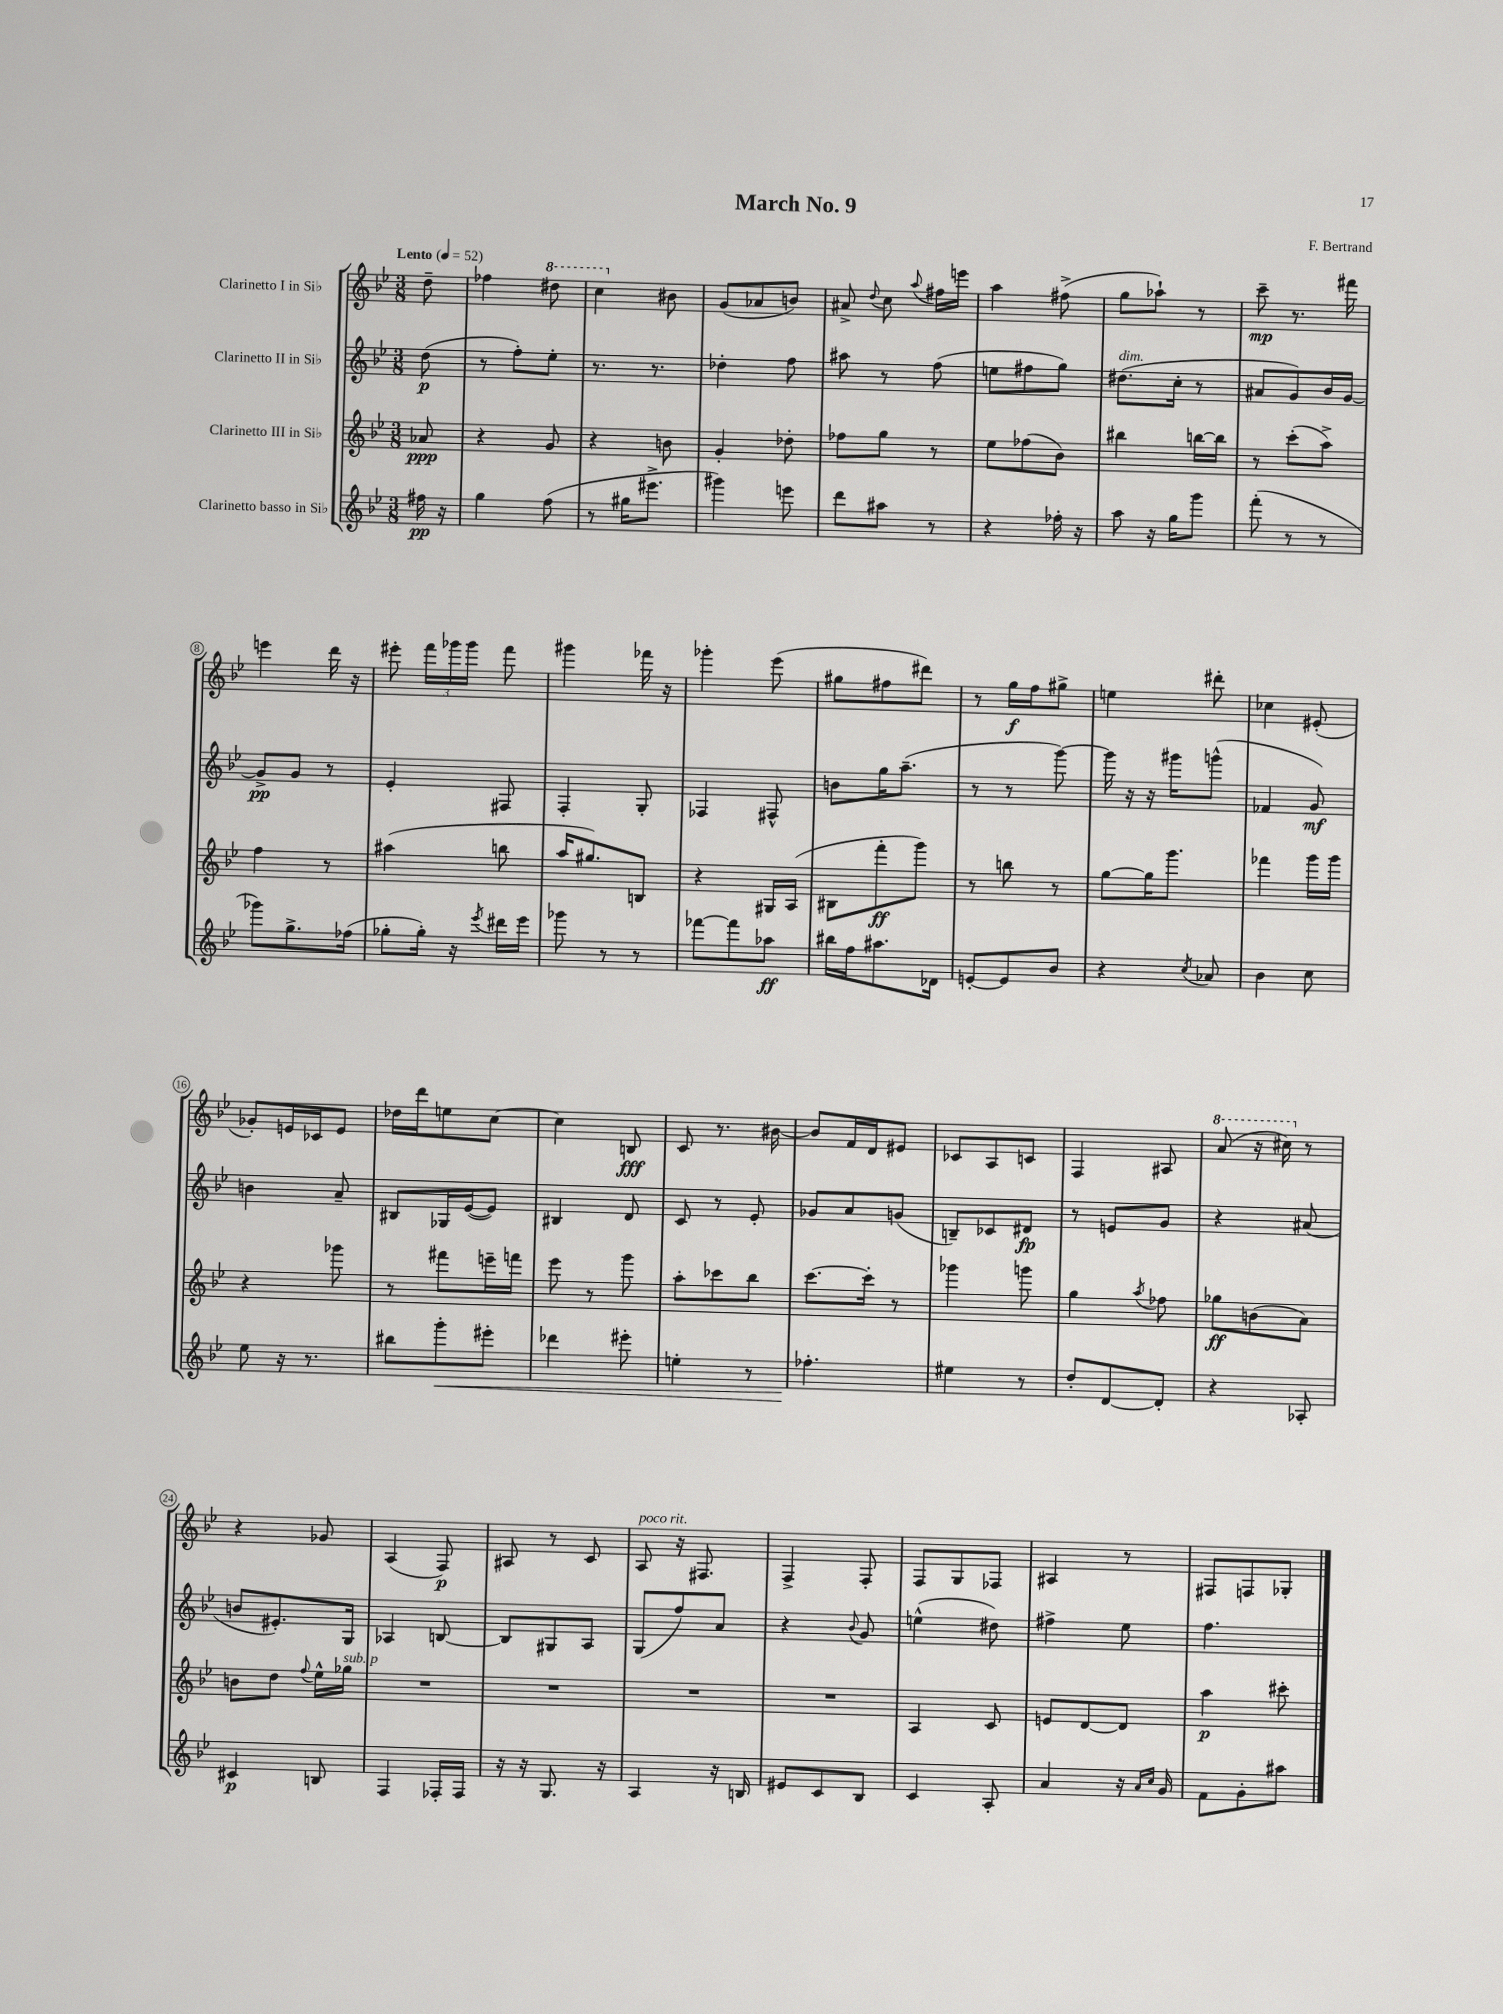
\header { title = "March No. 9" composer = "F. Bertrand" }
<<
\new StaffGroup <<
\new Staff = "s0" \with { instrumentName = "Clarinetto I in Sib" } {
    \clef treble \key bes \major \numericTimeSignature \time 3/8 \partial 8 \tempo "Lento" 4 = 52
    \autoBeamOff d''8-- |
    fes''4 \ottava #1 dis'''8 |
    c'''4 \ottava #0 bis'8 |
    g'8[( aes'8 b'8]) |
    ais'8-> \appoggiatura { d''8 } c''8 \appoggiatura { a''8 } fis''16[ e'''16] |
    a''4 fis''8->( |
    g''8[ aes''8]-!) r8 |
    c'''8--\mp r8. fis'''16 |
    e'''4 d'''16 r16 |
    eis'''8-. \tuplet 3/2 { f'''16[ ges'''16 ges'''16] } f'''8 |
    gis'''4 fes'''16 r16 |
    ges'''4-. ees'''8( |
    gis''8[ fis''8 dis'''8]) |
    r8 g''16[\f f''16 gis''8]-> |
    e''4 dis'''8-. |
    ces''4 eis'8-.( |
    ges'8[-.) e'16 ces'16 e'8] |
    des''16[ d'''16 e''8 c''8]~ |
    c''4 b8\fff |
    c'8 r8. bis'16~ |
    bis'8[ f'16 d'16 eis'8] |
    ces'8[ a8 c'8] |
    f4 ais8 |
    \ottava #1 a''8( r16 cis'''16) \ottava #0 r8 |
    r4 ges'8 |
    a4( f8\p) |
    ais8 r8 c'8 |
    a8^\markup { \italic "poco rit." } r16 fis8. |
    f4-> f8-. |
    f8[ g8 fes8] |
    ais4 r8 |
    fis8[ f8 ges8]-. \bar "|." |
}
\new Staff = "s1" \with { instrumentName = "Clarinetto II in Sib" } {
    \clef treble \key bes \major \numericTimeSignature \time 3/8 \partial 8
    \autoBeamOff d''8\p( |
    r8 f''8[-.) ees''8]-. |
    r8. r8. |
    des''4-. f''8 |
    ais''8 r8 f''8( |
    e''8[ fis''8 g''8]) |
    dis''8.[^\markup { \italic "dim." }( c''16]-. r8 |
    ais'8[ g'8) bes'16 g'16]~ |
    g'8[->\pp g'8] r8 |
    ees'4-. fis8 |
    f4-. g8-. |
    fes4 fis8-^ |
    b'8[ g''16 a''8.]--( |
    r8 r8 g'''8~) |
    g'''16 r16 r16 gis'''16[ g'''8]-^( |
    fes'4 g'8\mf) |
    b'4 a'8-- |
    bis8[ ges16 ees'16~( ees'8]) |
    bis4 d'8 |
    c'8 r8 ees'8-. |
    ges'8[ a'8 g'8]( |
    b8[--) ces'8 dis'8]\fp |
    r8 e'8[ g'8] |
    r4 ais'8( |
    b'8[ eis'8.-.) g16] |
    aes4 b8~ |
    b8[ gis8 a8] |
    g8[( f''8) a'8] |
    r4 \appoggiatura { bes'8 } g'8 |
    e''4-^( dis''8) |
    fis''4-> ees''8 |
    f''4. \bar "|." |
}
\new Staff = "s2" \with { instrumentName = "Clarinetto III in Sib" } {
    \clef treble \key bes \major \numericTimeSignature \time 3/8 \partial 8
    \autoBeamOff aes'8\ppp |
    r4 g'8 |
    r4 b'8 |
    g'4-. des''8-. |
    fes''8[ g''8] r8 |
    ees''8[ fes''8( bes'8]) |
    bis''4 b''16[~ b''16] |
    r8 c'''8[-.( a''8]->) |
    f''4 r8 |
    ais''4( b''8 |
    a''16[ gis''8.) b8] |
    r4 gis16[ a16]( |
    bis8[ f'''8-.\ff g'''8]) |
    r8 b''8 r8 |
    g''8[~ g''16 g'''8.] |
    fes'''4 g'''16[ g'''16] |
    r4 ges'''8 |
    r8 fis'''8[ e'''16-- f'''16] |
    ees'''8 r8 g'''8 |
    a''8[-. ces'''8 bes''8] |
    c'''8.[~ c'''16]-. r8 |
    ges'''4 g'''8 |
    g''4 \acciaccatura { a''8 } fes''8 |
    ges''8[\ff b'8( a'8]) |
    b'8[ d''8] \appoggiatura { f''8 } ees''16[-^ ges''16]^\markup { \italic "sub. p" } |
    R4. |
    R4. |
    R4. |
    R4. |
    a4 c'8 |
    e'8[ d'8~ d'8] |
    a''4\p cis'''8-. \bar "|." |
}
\new Staff = "s3" \with { instrumentName = "Clarinetto basso in Sib" } {
    \clef treble \key bes \major \numericTimeSignature \time 3/8 \partial 8
    \autoBeamOff fis''16\pp r16 |
    g''4 f''8( |
    r8 gis''16[ eis'''8.]-> |
    gis'''4) e'''8 |
    d'''8[ ais''8] r8 |
    r4 fes''16-. r16 |
    a''8 r16 g''16[ g'''8] |
    f'''8-.( r8 r8 |
    ges'''8[) g''8.-> fes''16]( |
    ges''8[-. ges''16]-.) r16 \acciaccatura { ees'''8 } dis'''16[ ees'''16] |
    ges'''8 r8 r8 |
    fes'''8[~ fes'''8 aes''8]\ff |
    bis''16[ f''16 ais''8. des'16] |
    e'8[~-. e'8 bes'8] |
    r4 \acciaccatura { c''8 } aes'8 |
    bes'4 c''8 |
    ees''8 r16 r8. |
    bis''8[ g'''8-.\< eis'''8]-. |
    des'''4 eis'''8-. |
    e''4-. r8 |
    fes''4.-.\! |
    eis''4 r8 |
    d''8[-. d'8~ d'8]-. |
    r4 aes8-. |
    cis'4\p b8 |
    f4 fes16[-. fes16] |
    r16 r16 g8. r16 |
    a4 r16 b16 |
    eis'8[ c'8 bes8] |
    c'4 a8-. |
    a'4 r16 \grace { a'16[ c''16] } g'16 |
    f'8[ g'8-. ais''8] \bar "|." |
}
>>
>>
\layout { \context { \Score \override BarNumber.stencil = #(make-stencil-circler 0.1 0.3 ly:text-interface::print) } }
